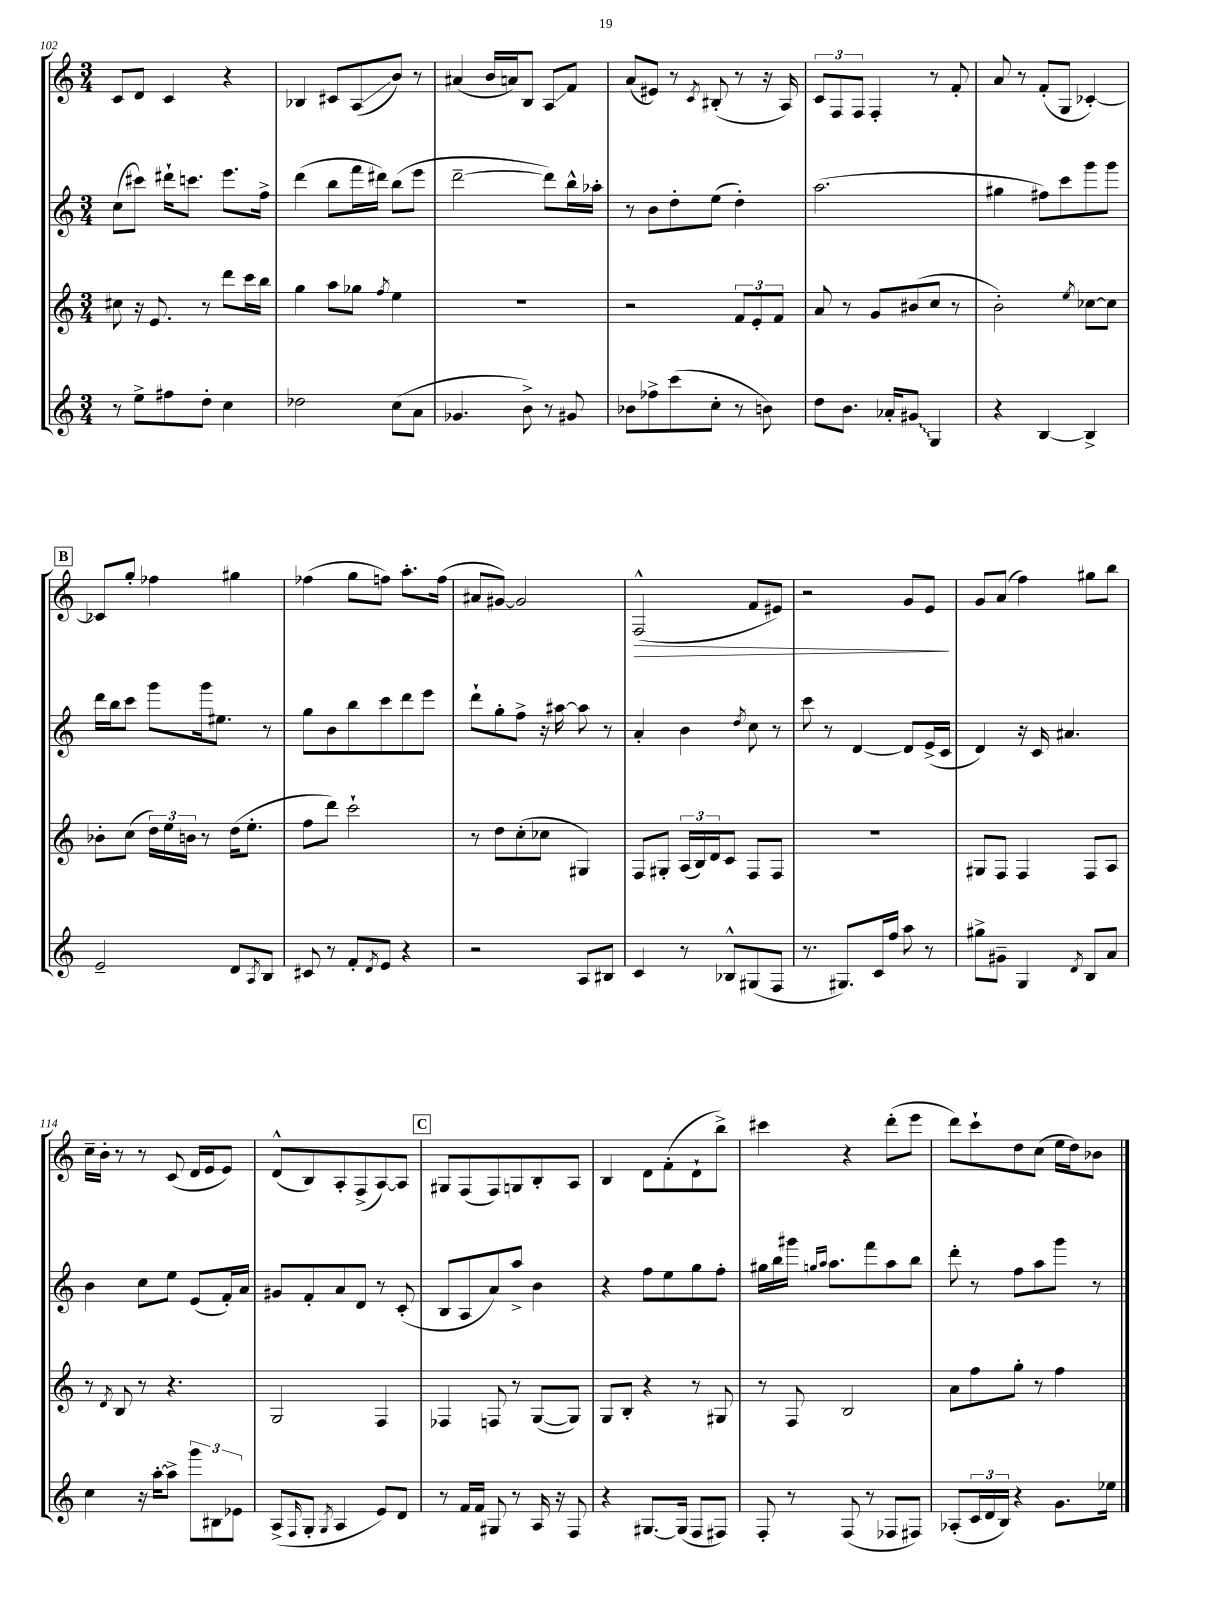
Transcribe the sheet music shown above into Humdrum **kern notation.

**kern	**kern	**kern	**kern
*staff4	*staff3	*staff2	*staff1
*clefG2	*clefG2	*clefG2	*clefG2
*k[]	*k[]	*k[]	*k[]
*M3/4	*M3/4	*M3/4	*M3/4
8r	8cc#	(8cc	8c
8ee^	16r	8ccc#)	8d
.	8.e	.	.
8ff#	.	16ddd#`	4c
.	.	8.ccc	.
8dd'	8r	.	.
4cc	8ddd	8.eee	4r
.	16ccc	.	.
.	16bb	16ff^	.
=	=	=	=
2dd-	4gg	(4ddd	4B-
.	8aa	8bb	8c#
.	8gg-	16fff	(8A
.	.	16ddd#)	.
.	8qff	.	.
(8cc	4ee	(8bb	8b)
8a	.	8eee	8r
=	=	=	=
4.g-	2.r	[2ddd~	(4a#
.	.	.	16b
.	.	.	16a)
8b^)	.	.	8B
8r	.	8ddd])	8A
8g#	.	16bb^^	8f
.	.	16aa-'	.
=	=	=	=
8b-	2r	8r	(8a
8ff-^	.	8b	8e#)
(8ccc	.	8dd'	8r
.	.	.	8qc
8cc'	.	(8ee	(8B#'
8r	12f	4dd')	8r
.	12e'	.	.
8b)	.	.	16r
.	12f	.	.
.	.	.	16A)
=	=	=	=
8dd	8a	(2.aa	12c
.	.	.	12F
8.b	8r	.	.
.	.	.	12F
.	8g	.	4F'
16a-'	.	.	.
8g#	(8b#	.	.
4G	8cc	.	8r
.	8r	.	8f'
=	=	=	=
4r	2b')	4gg#	8a
.	.	.	8r
[4B	.	8ff#)	(8f'
.	.	8ccc	8G
.	8qee	.	.
4B^]	[8cc-	8ggg	[4c-')
.	8cc-]	8ggg	.
=	=	=	=
2e~	8b-'	16ddd	8c-]
.	.	16bb	.
.	(8cc	8ccc	8gg'
.	24dd)	8ggg	4ff-
.	24ee	.	.
.	24b	.	.
.	8r	16ggg	.
.	.	8.ee#	.
8d	(16dd	.	4gg#
.	8.ee'	.	.
8qA	.	.	.
8B	.	8r	.
=	=	=	=
8c#	8ff	8gg	(4ff-
8r	8ddd)	8b	.
8f'	2ccc`	8bb	8gg
8qd	.	.	.
8e	.	8ccc	8ff)
4r	.	8ddd	8.aa'
.	.	8eee	.
.	.	.	(16ff
=	=	=	=
2r	8r	8ddd`	8a#
.	8dd	8gg'	[8g#)
.	(8cc'	8ff^	2g#]
.	8cc-	16r	.
.	.	[16aa#	.
8A	4G#)	8aa#]	.
8B#	.	8r	.
=	=	=	=
4c	8F	4a'	(2F^^
.	8G#'	.	.
8r	(24A	4b	.
.	24B)	.	.
.	24d	.	.
8B-^^	8c	.	.
.	.	8qdd	.
(8G#	8F	8cc	8f
8F	8F	8r	8e#)
=	=	=	=
8.r	2.r	8ccc	2r
.	.	8r	.
8.G#)	.	.	.
.	.	[4d	.
16c	.	.	.
16ff	.	.	.
8aa	.	8d]	8g
8r	.	(16e^	8e
.	.	16c	.
=	=	=	=
8gg#^	8G#	4d)	8g
8g#~	8F	.	(8a
4G	4F	16r	4ff)
.	.	16c	.
.	.	4.a#	.
8qd	.	.	.
8B	8F	.	8gg#
8a	8A	.	8bb
=	=	=	=
4cc	8r	4b	16cc~
.	.	.	16b'
.	8qd	.	.
.	8B	.	8r
16r	8r	8cc	8r
[16aa'	.	.	.
8aa^]	4.r	8ee	(8c
12ggg	.	(8e	16d
.	.	.	16e
12B#	.	.	.
.	.	16f')	8e)
12e-	.	.	.
.	.	16a	.
=	=	=	=
(8A^	2G	8g#	(8d^^
16qqF	.	.	.
8G'	.	8f'	8B)
8qG	.	.	.
4A	.	8a	8A'
.	.	8d	(8F^
8e)	4F	8r	[8A)
8d	.	(8c'	8A]
=	=	=	=
8r	4F-	8B	8G#
16f	.	8A	(8F
16f	.	.	.
8G#	8F	8a)	8F)
8r	8r	8aa^	8G
16A	([8G	4b	8B'
16r	.	.	.
8F	8G])	.	8A
=	=	=	=
4r	8G	4r	4B
.	8B'	.	.
[8.G#	4r	8ff	8d
.	.	8ee	(8f'
(16G#]	.	.	.
8F	8r	8gg	8d`
8F#)	8G#	8ff'	8bb^)
=	=	=	=
8F'	8r	16gg#	4ccc#
.	.	16bb	.
8r	8F	16ggg#	.
.	.	16qqgg	.
.	.	16qqaa	.
.	.	8.aa	.
(8F	2B	.	4r
8r	.	8fff	.
8F-	.	8aa	(8ddd'
8F#)	.	8bb	8eee
=	=	=	=
(8A-'	8a	8ddd'	8ddd)
24c	8ff	8r	8ccc`
24d	.	.	.
24B)	.	.	.
4r	8gg'	8ff	8dd
.	8r	8aa	(8cc
8.g	4ff	8ggg	16ee
.	.	.	16dd)
.	.	8r	8b-
16ee-	.	.	.
==	==	==	==
*-	*-	*-	*-
